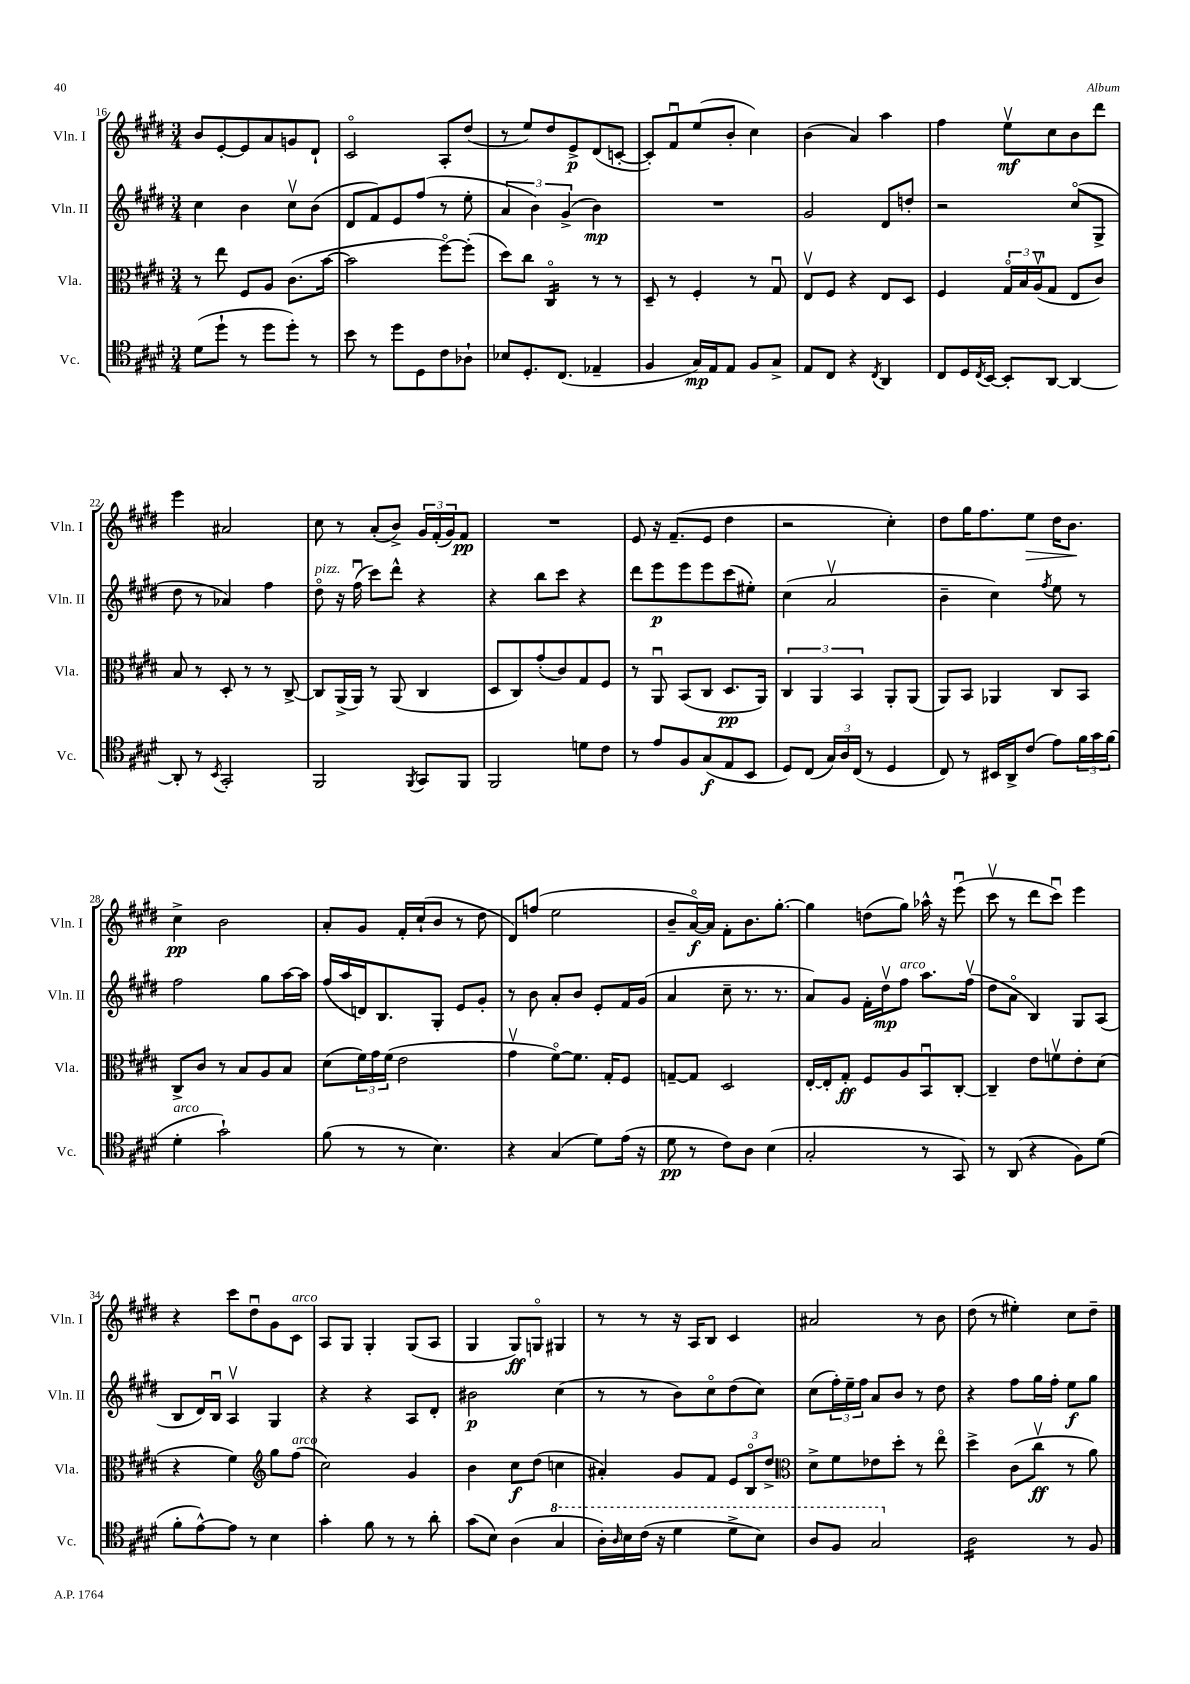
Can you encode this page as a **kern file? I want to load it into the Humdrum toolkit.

**kern	**dynam	**kern	**dynam	**kern	**dynam	**kern	**dynam
*part4	*part4	*part3	*part3	*part2	*part2	*part1	*part1
*staff4	*staff4	*staff3	*staff3	*staff2	*staff2	*staff1	*staff1
*I"Vc.	*	*I"Vla.	*	*I"Vln. II	*	*I"Vln. I	*
*I'Vc.	*	*I'Vla.	*	*I'Vln. II	*	*I'Vln. I	*
*clefC4	*	*clefC3	*	*clefG2	*	*clefG2	*
*k[f#c#g#d#]	*	*k[f#c#g#d#]	*	*k[f#c#g#d#]	*	*k[f#c#g#d#]	*
*M3/4	*	*M3/4	*	*M3/4	*	*M3/4	*
=16	=16	=16	=16	=16	=16	=16	=16
(8d#\L	.	8r	.	4cc#\	.	8b/L	.
8dd#`\J	.	8ee\	.	.	.	[8e'/	.
8r	.	8F#/L	.	4b\	.	8e/]	.
8dd#\L	.	8A/J	.	.	.	8a/	.
8dd#'\J)	.	(8.c#\L	.	8cc#v\L	.	8gn/	.
8r	.	.	.	(8b\J	.	8d#`/J	.
.	.	[16b\Jk	.	.	.	.	.
=17	=17	=17	=17	=17	=17	=17	=17
8b\	.	2b\]	.	8d#/L	.	2c#/	.
8r	.	.	.	8f#/)	.	.	.
8dd#\L	.	.	.	8e/	.	.	.
8D#\	.	.	.	(8ff#/J	.	.	.
8c#\	.	[8ff#\L)	.	8r	.	8A'/L	.
8A-X`\J	.	(8ff#'\J]	.	8ee'\	.	(8dd#/J	.
=18	=18	=18	=18	=18	=18	=18	=18
8B-X/L	.	8dd#\L)	.	6a/	.	8r	.
8.D#'/	.	8cc#\J	.	.	.	8ee/L)	.
.	.	.	.	6b\)	.	.	.
*	*	*tremolo	*	*	*	*	*
.	.	16C#/LL	.	.	.	8dd#/	.
(8.C#/J	.	16C#/	.	.	.	.	.
.	.	.	.	(6g#^/	.	.	.
.	.	16C#/	.	.	.	8e^/	p
.	.	16C#/JJ	.	.	.	.	.
*	*	*Xtremolo	*	*	*	*	*
4E-X~/	.	8r	.	4b\)	mp	(8d#/	.
.	.	8r	.	.	.	[8cn'/J	.
=19	=19	=19	=19	=19	=19	=19	=19
4F#/	.	8D#~/	.	2.r	.	8c'/L])	.
.	.	8r	.	.	.	8f#u/	.
16G#/LL)	mp	4F#'/	.	.	.	(8ee/	.
16E/J	.	.	.	.	.	.	.
8E/J	.	.	.	.	.	8b'/J	.
8F#/L	.	8r	.	.	.	4cc#\)	.
8G#^/J	.	8G#u/	.	.	.	.	.
=20	=20	=20	=20	=20	=20	=20	=20
8E/L	.	8Ev/L	.	2g#/	.	(4b\	.
8C#/J	.	8F#/J	.	.	.	.	.
4r	.	4r	.	.	.	4a/)	.
8qC#/	.	.	.	.	.	.	.
4AA/	.	8E/L	.	8d#/L	.	4aa\	.
.	.	8D#/J	.	8ddn'/J	.	.	.
=21	=21	=21	=21	=21	=21	=21	=21
8C#/L	.	4F#/	.	2r	.	4ff#\	.
16D#/L	.	.	.	.	.	.	.
8qC#/	.	.	.	.	.	.	.
[16BB/JJ	.	.	.	.	.	.	.
8BB'/L]	.	24G#/LL	.	.	.	8eev\L	mf
.	.	24B/	.	.	.	.	.
.	.	(24Av/J	.	.	.	.	.
[8AA/J	.	8G#/J	.	.	.	8cc#\	.
4AA/_	.	8E/L	.	(8cc#/L	.	8b\	.
.	.	8c#/J)	.	8G#^/J	.	8ddd#\J	.
!!LO:LB:g=z
=22	=22	=22	=22	=22	=22	=22	=22
8AA'/]	.	8B/	.	8dd#\	.	4eee\	.
8r	.	8r	.	8r	.	.	.
8qBB/	.	.	.	.	.	.	.
2GG#'/	.	8D#'/	.	4a-X/)	.	2a#X/	.
.	.	8r	.	.	.	.	.
.	.	8r	.	4ff#\	.	.	.
.	.	[8C#^/	.	.	.	.	.
=23	=23	=23	=23	=23	=23	=23	=23
!	!	!	!	!LO:TX:a:i:t=pizz.	!	!	!
2FF#/	.	8C#/L]	.	8dd#\	.	8cc#\	.
.	.	(16AA^/L	.	16r	.	8r	.
.	.	16AA/JJ)	.	(16ff#u\	.	.	.
.	.	8r	.	8ccc#\L)	.	(8a'/L	.
.	.	(8AA/	.	8ddd#^^\J	.	8b^/J)	.
8qFF#/	.	.	.	.	.	.	.
8GG#/L	.	4C#/	.	4r	.	24g#/LL	.
.	.	.	.	.	.	(24f#'/	.
.	.	.	.	.	.	24g#/J)	.
8FF#/J	.	.	.	.	.	8f#/J	pp
=24	=24	=24	=24	=24	=24	=24	=24
2FF#/	.	8D#/L	.	4r	.	2.r	.
.	.	8C#/)	.	.	.	.	.
.	.	(8g#'/	.	8bb\L	.	.	.
.	.	8c#/)	.	8ccc#\J	.	.	.
8dn\L	.	8G#/	.	4r	.	.	.
8c#\J	.	8F#/J	.	.	.	.	.
=25	=25	=25	=25	=25	=25	=25	=25
8r	.	8r	.	8ddd#\L	.	8e/	.
8e/L	.	8AAu/	.	8eee\	p	16r	.
.	.	.	.	.	.	(8.f#~/L	.
8F#/	.	(8BB/L	.	8eee\	.	.	.
(8G#/	f	8C#/J	.	8eee\	.	8e/J	.
8E/	.	8.D#/L	pp	(8ccc#\	.	4dd#\	.
8BB/J	.	.	.	8ee#X'\J)	.	.	.
.	.	16AA/Jk)	.	.	.	.	.
=26	=26	=26	=26	=26	=26	=26	=26
8D#/L)	.	6C#/	.	(4cc#\	.	2r	.
(8C#/J	.	.	.	.	.	.	.
.	.	6AA/	.	.	.	.	.
24G#/LL)	.	.	.	2av/	.	.	.
24A/	.	.	.	.	.	.	.
(24C#/JJ	.	6BB/	.	.	.	.	.
8r	.	.	.	.	.	.	.
4D#/	.	8AA'/L	.	.	.	4cc#'\)	.
.	.	(8AA/J	.	.	.	.	.
=27	=27	=27	=27	=27	=27	=27	=27
8C#/)	.	8AA/L)	.	4b~\	.	8dd#\L	.
8r	.	8BB/J	.	.	.	16gg#\K	.
.	.	.	.	.	.	8.ff#\	.
16BB#X/LL	.	4AA-X/	.	4cc#\)	.	.	.
16AA^/J	.	.	.	.	.	.	.
!	!	!	!	!	!	!	!LO:HP:b
(8c#/J	.	.	.	.	.	8ee\J	>
.	.	.	.	8qff#/	.	.	.
8e\L)	.	8C#/L	.	8ee\	.	16dd#\KL	.
.	.	.	.	.	.	8.b\J	.
24f#\L	.	8BB/J	.	8r	.	.	.
24g#\	.	.	.	.	.	.	.
(24f#\JJ	.	.	.	.	.	.	.
.	.	.	.	.	.	.	]
!!LO:LB:g=z
=28	=28	=28	=28	=28	=28	=28	=28
!LO:TX:a:i:t=arco	!	!	!	!	!	!	!
4d#'\	.	8C#^/L	.	2ff#\	.	4cc#^\	pp
.	.	8c#/J	.	.	.	.	.
2g#`\)	.	8r	.	.	.	2b\	.
.	.	8B/L	.	.	.	.	.
.	.	8A/	.	8gg#\L	.	.	.
.	.	8B/J	.	[16aa\L	.	.	.
.	.	.	.	16aa\JJ]	.	.	.
=29	=29	=29	=29	=29	=29	=29	=29
(8f#\	.	(8d#\L	.	(16ff#/LL	.	8a'/L	.
.	.	.	.	16aa/	.	.	.
8r	.	24f#\L)	.	16dn/J)	.	8g#/J	.
.	.	24g#\	.	.	.	.	.
.	.	.	.	8.B/	.	.	.
.	.	(24f#\JJ	.	.	.	.	.
8r	.	2e\	.	.	.	16f#'/LL	.
.	.	.	.	.	.	(16cc#`/J	.
4.B\)	.	.	.	8G#'/J	.	8b/J	.
.	.	.	.	8e/L	.	8r	.
.	.	.	.	8g#'/J	.	8dd#\	.
=30	=30	=30	=30	=30	=30	=30	=30
4r	.	4g#v\	.	8r	.	8d#/L)	.
.	.	.	.	8b\	.	(8ffn/J	.
(4G#/	.	[8f#\L)	.	8a'/L	.	2ee\	.
.	.	8.f#\J]	.	8b/J	.	.	.
8d#\L)	.	.	.	8e'/L	.	.	.
.	.	16G#'/KL	.	.	.	.	.
(16e\Jk	.	8F#/J	.	16f#/L	.	.	.
16r	.	.	.	(16g#/JJ	.	.	.
=31	=31	=31	=31	=31	=31	=31	=31
8d#\	pp	[8Gn~/L	.	4a/	.	8b~/L	.
8r	.	8G/J]	.	.	.	[16a/L)	f
.	.	.	.	.	.	16a/JJ]	.
8c#\L)	.	2D#/	.	8cc#~\	.	8f#'\L	.
8A\J	.	.	.	8.r	.	8.b\	.
(4B\	.	.	.	.	.	.	.
.	.	.	.	8.r	.	[8.gg#'\J	.
=32	=32	=32	=32	=32	=32	=32	=32
2G#'/	.	[16E'/LL	.	8a/L)	.	4gg#\]	.
.	.	16E'/J]	.	.	.	.	.
.	.	8G#'/J	ff	8g#/J	.	.	.
.	.	8F#/L	.	16f#'\LL	.	(8ddn\L	.
.	.	.	.	16dd#v\J	mp	.	.
!	!	!	!	!LO:TX:a:i:t=arco	!	!	!
.	.	8A/	.	8ff#\J	.	8gg#\J)	.
8r	.	8BBu/	.	8.aa\L	.	16aa-X^^\	.
.	.	.	.	.	.	16r	.
8GG#/)	.	[8C#'/J	.	.	.	(8eeeu\	.
.	.	.	.	(16ff#v\Jk	.	.	.
=33	=33	=33	=33	=33	=33	=33	=33
8r	.	4C#~/]	.	8dd#\L	.	8ccc#v\	.
(8AA/	.	.	.	8a\J	.	8r	.
4r	.	8e\L	.	4B/)	.	8ddd#\L	.
.	.	8fnv\	.	.	.	8ccc#u\J)	.
8F#\L)	.	8e'\	.	8G#/L	.	4eee\	.
(8d#\J	.	(8d#\J	.	(8A/J	.	.	.
!!LO:LB:g=z
=34	=34	=34	=34	=34	=34	=34	=34
8f#'\L	.	4r	.	8B/L	.	4r	.
[8e^^\)	.	.	.	16d#/L)	.	.	.
.	.	.	.	16Bu/JJ	.	.	.
8e\J]	.	4f#\)	.	4Av/	.	8ccc#\L	.
8r	.	.	.	.	.	8dd#u\	.
*	*	*clefG2	*	*	*	*	*
4B\	.	8gg#\L	.	4G#/	.	8g#\	.
!	!	!	!	!	!	!LO:TX:a:i:t=arco	!
!	!	!LO:TX:a:i:t=arco	!	!	!	!	!
.	.	(8ff#\J	.	.	.	8c#\J	.
=35	=35	=35	=35	=35	=35	=35	=35
4g#'\	.	2cc#\)	.	4r	.	8A/L	.
.	.	.	.	.	.	8G#/J	.
8f#\	.	.	.	4r	.	4G#'/	.
8r	.	.	.	.	.	.	.
8r	.	4g#/	.	8A/L	.	(8G#/L	.
8a'\	.	.	.	8d#'/J	.	8A/J	.
=36	=36	=36	=36	=36	=36	=36	=36
(8g#\L	.	4b\	.	2b#X\	p	4G#/	.
8B\J)	.	.	.	.	.	.	.
(4A\	.	8cc#\L	f	.	.	8G#/L)	ff
.	.	(8dd#\J	.	.	.	8Gn/J	.
*8va	*	*	*	*	*	*	*
4g#/	.	4ccn\	.	(4cc#\	.	4G#X/	.
=37	=37	=37	=37	=37	=37	=37	=37
16a'\LL)	.	4a#X'/)	.	8r	.	8r	.
16qqa/	.	.	.	.	.	.	.
16b\	.	.	.	.	.	.	.
(16cc#\JJ	.	.	.	8r	.	8r	.
16r	.	.	.	.	.	.	.
4dd#\	.	8g#/L	.	8b\L)	.	16r	.
.	.	.	.	.	.	16A/KL	.
.	.	8f#/J	.	8cc#\	.	8B/J	.
8dd#^\L	.	12e/L	.	(8dd#\	.	4c#/	.
.	.	12B/	.	.	.	.	.
8b\J)	.	.	.	8cc#\J)	.	.	.
.	.	12dd#^/J	.	.	.	.	.
=38	=38	=38	=38	=38	=38	=38	=38
*	*	*clefC3	*	*	*	*	*
8a/L	.	8d#^\L	.	(8cc#\L	.	2a#X/	.
8f#/J	.	8f#\	.	24ff#'\L)	.	.	.
.	.	.	.	24ee~\	.	.	.
.	.	.	.	24ff#\JJ	.	.	.
2g#/	.	8e-X\	.	8a/L	.	.	.
.	.	8dd#'\J	.	8b/J	.	.	.
.	.	8r	.	8r	.	8r	.
.	.	8ee\	.	8dd#\	.	8b\	.
=39	=39	=39	=39	=39	=39	=39	=39
*X8va	*	*	*	*	*	*	*
*tremolo	*	*	*	*	*	*	*
16A\LL	.	4dd#^\	.	4r	.	(8dd#\	.
16A\	.	.	.	.	.	.	.
16A\	.	.	.	.	.	8r	.
16A\	.	.	.	.	.	.	.
16A\	.	(8c#\L	.	8ff#\L	.	4ee#X'\)	.
16A\	.	.	.	.	.	.	.
16A\	.	8cc#v\J	ff	16gg#\L	.	.	.
16A\JJ	.	.	.	16ff#'\JJ	.	.	.
*Xtremolo	*	*	*	*	*	*	*
8r	.	8r	.	8ee\L	f	8cc#\L	.
8F#/	.	8a\)	.	8gg#\J	.	8dd#~\J	.
==	==	==	==	==	==	==	==
*-	*-	*-	*-	*-	*-	*-	*-
